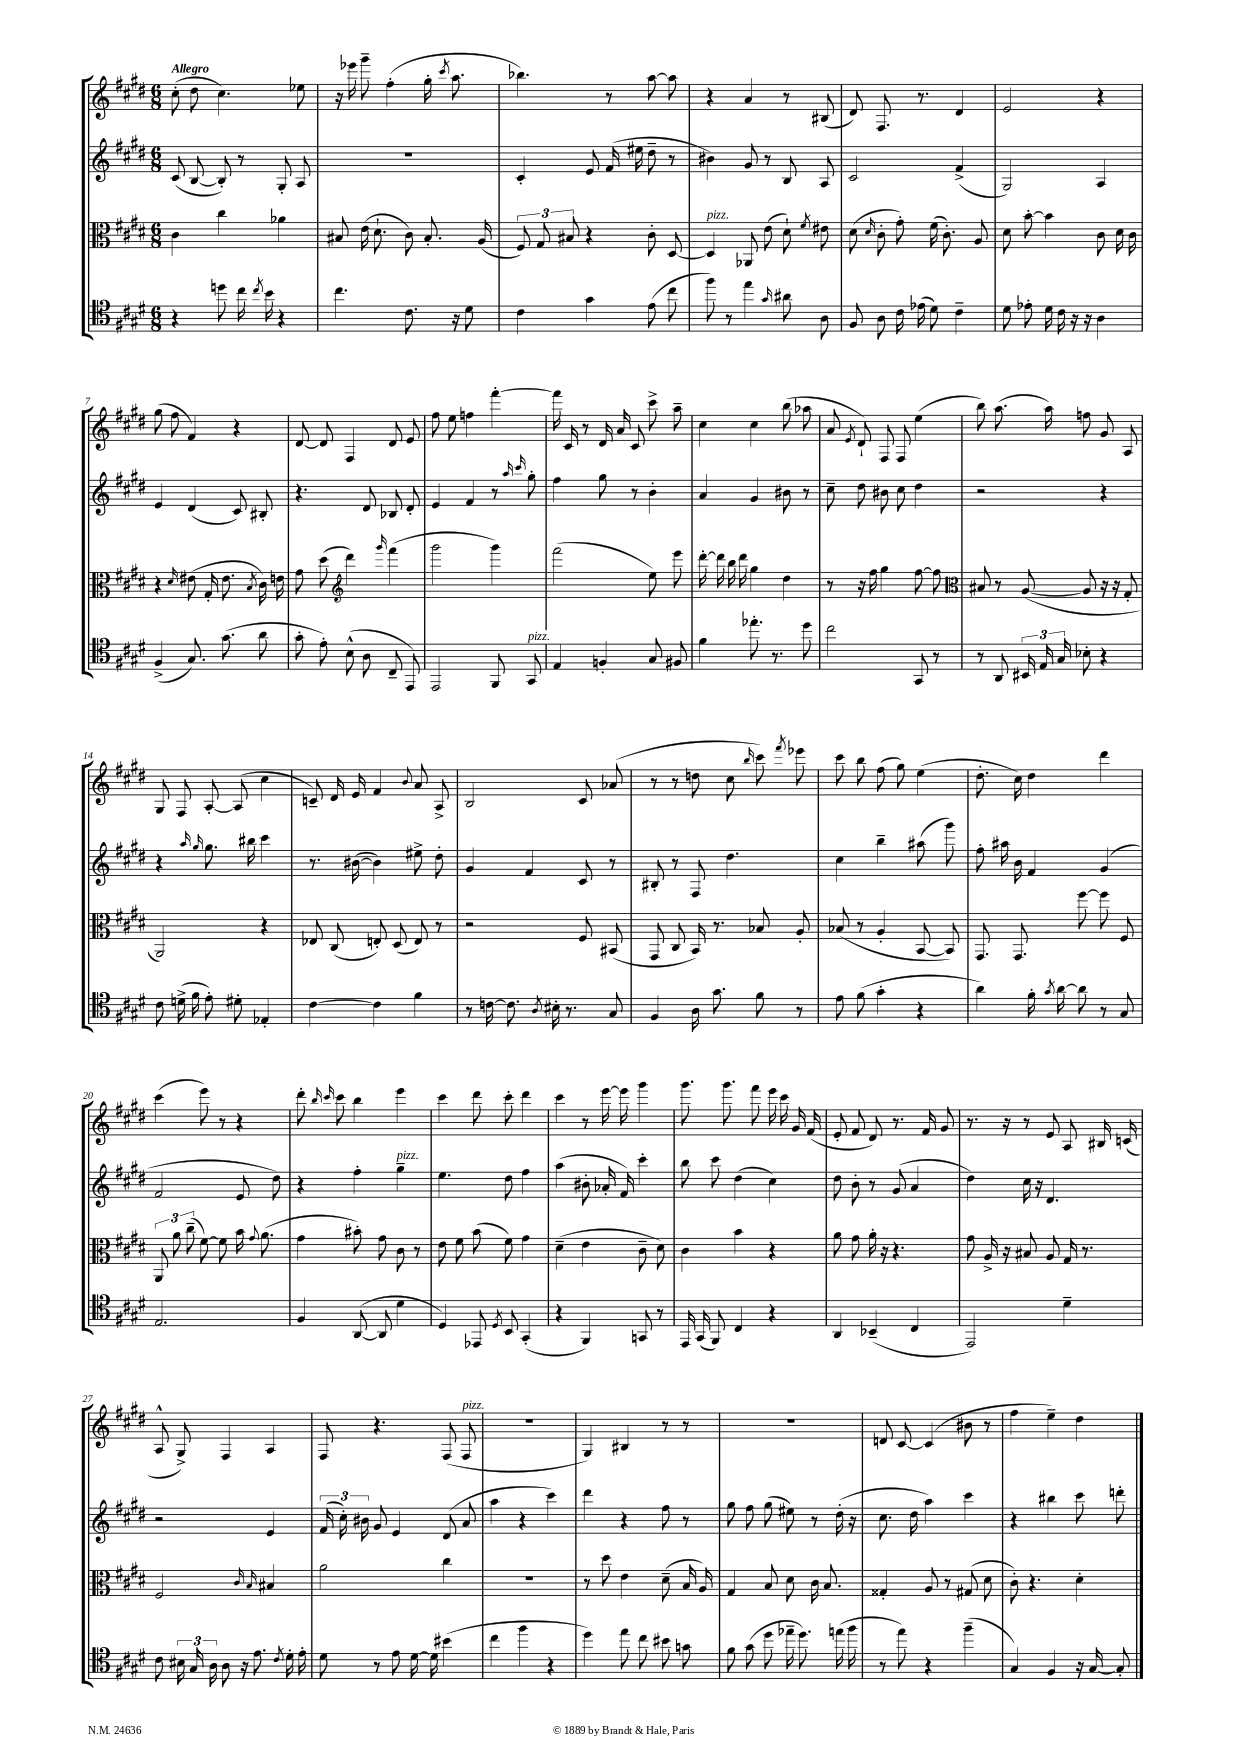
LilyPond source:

<<
\new StaffGroup <<
\new Staff = "s0" {
    \clef treble \key e \major \numericTimeSignature \time 6/8 \tempo "Allegro"
    \autoBeamOff cis''8-.( dis''8 cis''4.) ees''8 |
    r16 ees'''16 gis'''8-- fis''4-.( gis''16-. \acciaccatura { cis'''8 } a''8. |
    bes''4.) r8 a''8~ a''8 |
    r4 a'4 r8 bis8( |
    dis'8) fis8. r8. dis'4 |
    e'2 r4 |
    gis''8( fis''8 fis'4) r4 |
    dis'8~ dis'8 fis4 dis'8 e'8 |
    fis''8 e''8 f''4 fis'''4~-. |
    fis'''16 cis'16 r8 dis'16 a'16 cis'8 cis'''8-> a''8-- |
    cis''4 cis''4 b''8( aes''8 |
    a'8 \acciaccatura { e'8 } dis'8-!) fis8 fis8 e''4( |
    b''8) a''8.( a''16) f''8 gis'8 a8 |
    gis8 fis8 a8~-. a8( cis''4 |
    c'8--) dis'16 e'16 fis'4 \appoggiatura { b'8 } a'8 a8-> |
    b2 cis'8 aes'8( |
    r8 r8 d''8 cis''8 \grace { b''16 } cis'''8) \acciaccatura { fis'''8 } ees'''8 |
    cis'''8 b''8 fis''8( gis''8) e''4( |
    dis''8.-. cis''16) dis''4 dis'''4 |
    cis'''4( e'''8) r8 r4 |
    dis'''8-. \grace { b''16 cis'''16 } cis'''8 b''4 e'''4 |
    cis'''4 dis'''8 cis'''8-. dis'''4 |
    cis'''4 r8 e'''16~ e'''16 gis'''4 |
    gis'''8. gis'''8. fis'''8 e'''16 cis'''16 gis'16 fis'16( |
    e'8-. fis'8 dis'8) r8. fis'16 gis'8 |
    r8. r16 r8 e'8 a8 bis16 c'16( |
    a8-^ gis8->) fis4 a4 |
    fis8 r4. fis8( fis8^\markup { \italic "pizz." } |
    R2. |
    gis4) bis4 r8 r8 |
    R2. |
    d'8 cis'8~ cis'4( bis'8 r8 |
    fis''4 e''4--) dis''4 \bar "|." |
}
\new Staff = "s1" {
    \clef treble \key e \major \numericTimeSignature \time 6/8
    \autoBeamOff cis'8( b8~ b8-.) r8 gis8-. a8 |
    R2. |
    cis'4-. e'8 fis'16( eis''16 dis''8-- r8 |
    bis'4) gis'8 r8 b8 a8 |
    cis'2 fis'4->( |
    gis2) a4 |
    e'4 dis'4( cis'8) bis8-. |
    r4. dis'8 bes8 dis'8-. |
    e'4 fis'4 r8 \grace { a''16 cis'''16 } gis''8-. |
    fis''4 gis''8 r8 b'4-. |
    a'4 gis'4 bis'8 r8 |
    cis''8-- dis''8 bis'8 cis''8 dis''4 |
    r2 r4 |
    r4 \grace { a''16 gis''16 } gis''8. bis''16 cis'''4 |
    r8. bis'16~( bis'4) eis''8-> dis''8-. |
    gis'4 fis'4 cis'8 r8 |
    bis8-. r8 fis8 dis''4. |
    cis''4 b''4-- ais''8( gis'''8) |
    fis''8-. ais''16 b'16 fis'4 gis'4( |
    fis'2 e'8 dis''8) |
    r4 fis''4-. gis''4--^\markup { \italic "pizz." } |
    e''4. dis''8 fis''4 |
    a''4( bis'8-. aes'16-. fis'16) cis'''4-. |
    b''8 cis'''8 dis''4( cis''4) |
    dis''8 b'8-. r8 gis'8( a'4 |
    dis''4) cis''16 r16 dis'4. |
    r2 e'4 |
    \tuplet 3/2 { fis'16( cis''16-.) bis'16 } gis'8 e'4 dis'8( a'8 |
    a''4 r4 cis'''4) |
    dis'''4 r4 fis''8 r8 |
    gis''8 fis''8 gis''8( eis''8) r8 dis''16-.( r16 |
    cis''8. dis''16 a''4) cis'''4 |
    r4 bis''4 cis'''8 d'''8-. \bar "|." |
}
\new Staff = "s2" {
    \clef alto \key e \major \numericTimeSignature \time 6/8
    \autoBeamOff cis'4 cis''4 aes'4 |
    bis8 e'16( dis'8.-! cis'8) bis8.-. a16( |
    \tuplet 3/2 { fis8) gis8 bis8 } r4 cis'8-. dis8~ |
    dis4^\markup { \italic "pizz." } aes,8 e'8( dis'8-!) \acciaccatura { fis'8 } eis'8 |
    dis'8( \grace { dis'16 } cis'8-. gis'8-.) fis'16( cis'8.-.) a8 |
    dis'8 b'8~-. b'4 cis'8 dis'16 cis'16 |
    r4 \grace { dis'16 } eis'8( gis16-. eis'8. \acciaccatura { b8 } cis'16) e'16 |
    gis'8 dis''8( \clef treble dis'''4) \grace { gis'''16 } fis'''4( |
    gis'''2 gis'''4) |
    fis'''2( e''8) e'''8 |
    dis'''16~-. dis'''16 b''16 dis'''16 gis''4 dis''4 |
    r8 r16 fis''16 gis''4 fis''8~ fis''8 |
    \clef alto bis8 r8 a8~( a8 r16 r16 gis8-. |
    a,2) r4 |
    ees8 cis8( e8-.) dis8( e8) r8 |
    r2 fis8 bis,8( |
    gis,8 cis8 b,16) r8. bes8 a8-. |
    bes8( r8 a4-. b,8~ b,8) |
    gis,8. gis,8. fis''8~ fis''8 fis8 |
    \tuplet 3/2 { a,8 a'8 cis''8--( } fis'8~) fis'8 b'16 \appoggiatura { gis'8 } a'8.( |
    gis'4 bis'8-.) gis'8 cis'8 r8 |
    e'8 fis'8 b'8( fis'8) gis'4 |
    dis'4--( e'4 cis'8-- dis'8) |
    cis'4 b'4 r4 |
    a'8 gis'8 a'16-. r16 r4. |
    gis'8 a16-> r16 bis8 a8 gis16 r8. |
    fis2 \grace { cis'16 b16 } bis4 |
    a'2 cis''4 |
    R2. |
    r8 dis''8 e'4 dis'8--( b16 a16) |
    gis4 b8 dis'8 cis'16 b8. |
    gisis4-. a8 r8 gis8( dis'8 |
    cis'8-.) r4. dis'4-. \bar "|." |
}
\new Staff = "s3" {
    \clef tenor \key e \major \numericTimeSignature \time 6/8
    \autoBeamOff r4 d''8 cis''16 \acciaccatura { cis''8 } b'16 r4 |
    cis''4. cis'8. r16 dis'8 |
    cis'4 gis'4 e'8( cis''8 |
    fis''8) r8 e''4 \grace { gis'16 } ais'8 a8 |
    fis8 a8 cis'16 ees'16( dis'8) cis'4-- |
    dis'8 ees'8-. dis'16 cis'16 r16 r16 a4 |
    fis4->( gis8.) gis'8.( a'8 |
    gis'8-. e'8-.) b8-^( a8 cis8-- e,8) |
    e,2 fis,8 gis,8^\markup { \italic "pizz." } |
    e4 f4-. gis8 fis8 |
    fis'4 ees''8.-. r8. dis''8 |
    cis''2 gis,8 r8 |
    r8 a,8 \tuplet 3/2 { bis,16 e16 gis16 } bes8-. r4 |
    cis'8 d'16->( fis'16 e'8-.) dis'8-. ees4-. |
    cis'4~ cis'4 fis'4 |
    r8 c'16~ c'8. \acciaccatura { a8 } bis16-. r8. gis8 |
    fis4 a16 gis'8. fis'8 r8 |
    e'8 fis'8( gis'4-. r4 |
    a'4) fis'16-. \acciaccatura { gis'8 } a'16~ a'8 r8 gis8 |
    e2. |
    fis4 a,8~( a,8 dis'4 |
    dis4) ees,8 \acciaccatura { dis8 } b,8 gis,4-.( |
    r4 fis,4) g,8 r8 |
    e,16 gis,16( fis,8) cis4 r4 |
    a,4 bes,4--( cis4 |
    e,2) dis'4-- |
    cis'8 \tuplet 3/2 { bis16 gis16 a16 } a8 r16 e'8. \acciaccatura { cis'8 } dis'16-. e'16-. |
    dis'8 r8 e'8 dis'16~ dis'16 bis'4( |
    cis''4 fis''4 r4 |
    dis''4) e''8 cis''8 bis'8 g'8 |
    fis'8 gis'8( dis''8 ees''16-- dis''8.) e''16( fis''16 |
    r8 e''8) r4 fis''4--( |
    gis4) fis4 r16 gis16~ gis8-. \bar "|." |
}
>>
>>
